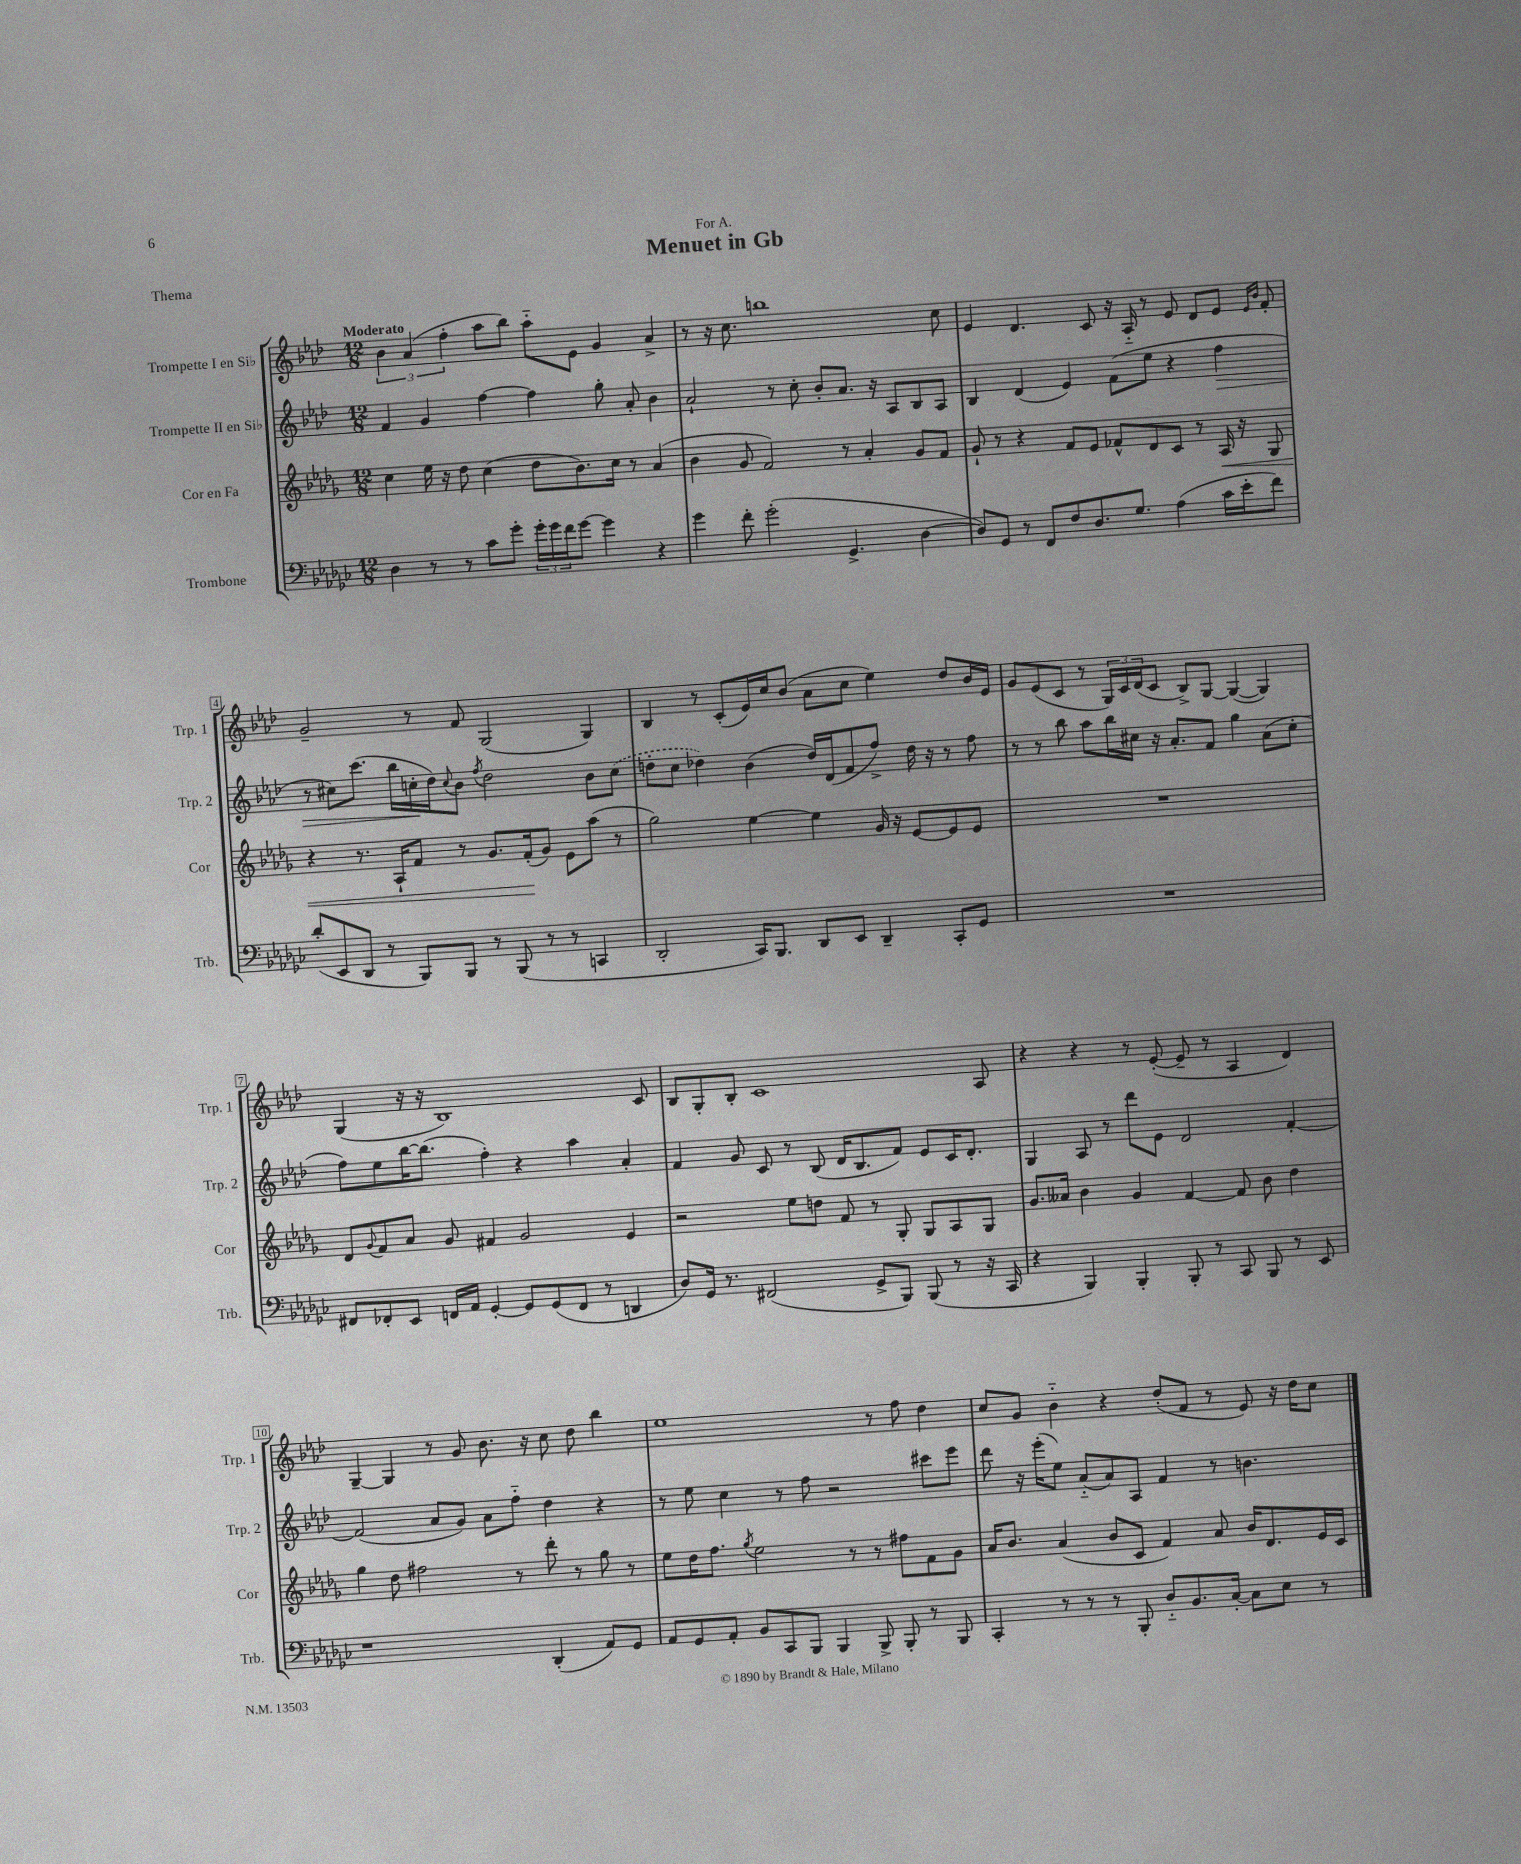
\header { title = "Menuet in Gb" dedication = "For A." piece = "Thema" }
<<
\new StaffGroup <<
\new Staff = "s0" \with { instrumentName = "Trompette I en Sib" shortInstrumentName = "Trp. 1" } {
    \clef treble \key aes \major \numericTimeSignature \time 12/8 \tempo "Moderato"
    \tuplet 3/2 { bes'4 aes'4( f''4-. } aes''8 bes''8) aes''8-_ ees'8 g'4 aes'4-> |
    r8 r16 c''8. b''1 c''8 |
    ees'4 des'4. c'8 r16 aes16-_ r8 ees'8 des'8 ees'8 \grace { ees'16 bes'16 } f'8-. |
    g'2-- r8 f'8 g2( g4) |
    bes4 r8 c'8-.( ees'16) c''16 bes'8( aes'8 c''8 ees''4) des''8 bes'16 ees'16 |
    g'8 ees'8( c'8 r8 \tuplet 3/2 { g16) c'16 des'16( } c'8 bes8->) g8~ g4~( g4) |
    g4( r16 r16 bes1) c'8 |
    bes8 g8-. bes8-. c'1 aes8 |
    r4 r4 r8 ees'8~-.( ees'8-- r8 aes4 des'4) |
    g4~-- g4 r8 g'8 bes'8. r16 c''8 des''8 bes''4 |
    ees''1 r8 f''8 des''4 |
    c''8 g'8 bes'4-_ r4 des''8-.( f'8 r8 ees'8) r16 des''16 c''8 \bar "|." |
}
\new Staff = "s1" \with { instrumentName = "Trompette II en Sib" shortInstrumentName = "Trp. 2" } {
    \clef treble \key aes \major \numericTimeSignature \time 12/8
    f'4 g'4 f''4~ f''4 g''8-. aes'8-. bes'4 |
    aes'2-! r8 c''8-. bes'8-. aes'8. r16 aes8 bes8 aes8 |
    bes4 des'4( ees'4) f'8( ees''8 r4 f''4\> |
    r8 cis''8) c'''8.( bes''16 c''16-.\! des''16) \appoggiatura { c''8 } bes'8 \acciaccatura { f''8 } des''2 bes'8 \once \slurDashed c''8( |
    d''8-. c''8 des''4) bes'4( des''16) des'16( f'8 f''8->) des''16 r16 r8 f''8 |
    r8 r8 bes''8 aes''8 bes''16 cis''16 r16 aes'8.-. f'8 g''4 aes'8( cis''8-. |
    f''8) ees''8 bes''16~ bes''8.( f''4-.) r4 aes''4 aes'4-. |
    f'4 g'8 c'8 r8 bes8( des'16 bes8. f'8) ees'8 c'16 des'8.-. |
    g4 aes8 r8 des'''8 ees'8 des'2 f'4~-. |
    f'2( aes'8 g'8) aes'8 f''8-_ des''4 r4 |
    r8 ees''8 c''4 r8 f''8 r2 cis'''8 ees'''8 |
    des'''8 r16 ees'''16-.( ees''8) aes'8-_( aes'8) aes8 f'4 r8 b'4. \bar "|." |
}
\new Staff = "s2" \with { instrumentName = "Cor en Fa" shortInstrumentName = "Cor" } {
    \clef treble \key des \major \numericTimeSignature \time 12/8
    c''4 ees''16 r16 des''8 c''4( des''8 bes'8.) c''16 r8 aes'4( |
    bes'4 ges'8 f'2) r8 aes'4-. ges'8 f'8 |
    ges'8-! r8 r4 f'8 ees'8 fes'8-^ des'8 c'8 r8 aes16\< r16 ges8 |
    r4 r8. aes16-! f'8 r8 ges'8. f'16-.\!( ges'8) ees'8 aes''8( r8 |
    ges''2) ees''4~ ees''4 ges'16 r16 ees'8~ ees'8 ees'8 |
    R1. |
    des'8 \appoggiatura { ges'8 } f'8 aes'8 ges'8 fis'4 ges'2 ees'4 |
    r2 ees''8 d''8 f'8 r8 ges8-. ges8 aes8 ges8 |
    ges'8. aeses'16 bes'4 ges'4 f'4~ f'8 bes'8 des''4 |
    ges''4 des''8 fis''2 r8 des'''8-. r8 ges''8 r8 |
    ees''8 des''16 f''8. \acciaccatura { ges''8 } ees''2 r8 r8 fis''8 f'8 ges'8 |
    aes'16 bes'8. aes'4( bes'8 c'8 f'4) aes'8 bes'16 des'8. ees'16 c'16 \bar "|." |
}
\new Staff = "s3" \with { instrumentName = "Trombone" shortInstrumentName = "Trb." } {
    \clef bass \key ges \major \numericTimeSignature \time 12/8
    des4 r8 r8 ces'8 ges'8-. \tuplet 3/2 { ges'16-. ges'16 f'16 } ges'8~ ges'4 r4 |
    ges'4 f'8-. ges'2-.( ges,4.-> des4~ |
    des8) ges,8 r8 f,8 f8 des8. ges8. aes4( ces'16 ees'16-. f'8) |
    des'8-.( ees,8 des,8 r8 bes,,8) bes,,8 r8 bes,,8( r8 r8 c,4 |
    des,2-. ces,16) bes,,8. des,8 ees,8 des,4-- ces,8-. ges,8 |
    R1. |
    fis,8 fes,8-. ees,8 f,16 aes,16 ges,4~-. ges,8 ges,8( f,8 r8 d,4 |
    des8) ges,16 r8. fis,2( ges,8-> bes,,8) bes,,8( r8 r16 ces,16 |
    r4 bes,,4) bes,,4-. bes,,8-. r8 ces,8 bes,,8 r8 ees,8 |
    r1 des,4-.( aes,8) ges,8 |
    aes,8 ges,8 aes,8-. bes,8 ces,8 bes,,8 bes,,4 bes,,8-> bes,,8-. r8 bes,,8 |
    ces,4-. r8 r8 r8 bes,,8-. des8-_ bes,8. ces16~-. ces8 ees8 r8 \bar "|." |
}
>>
>>
\layout { \context { \Score \override BarNumber.stencil = #(make-stencil-boxer 0.1 0.3 ly:text-interface::print) } }
